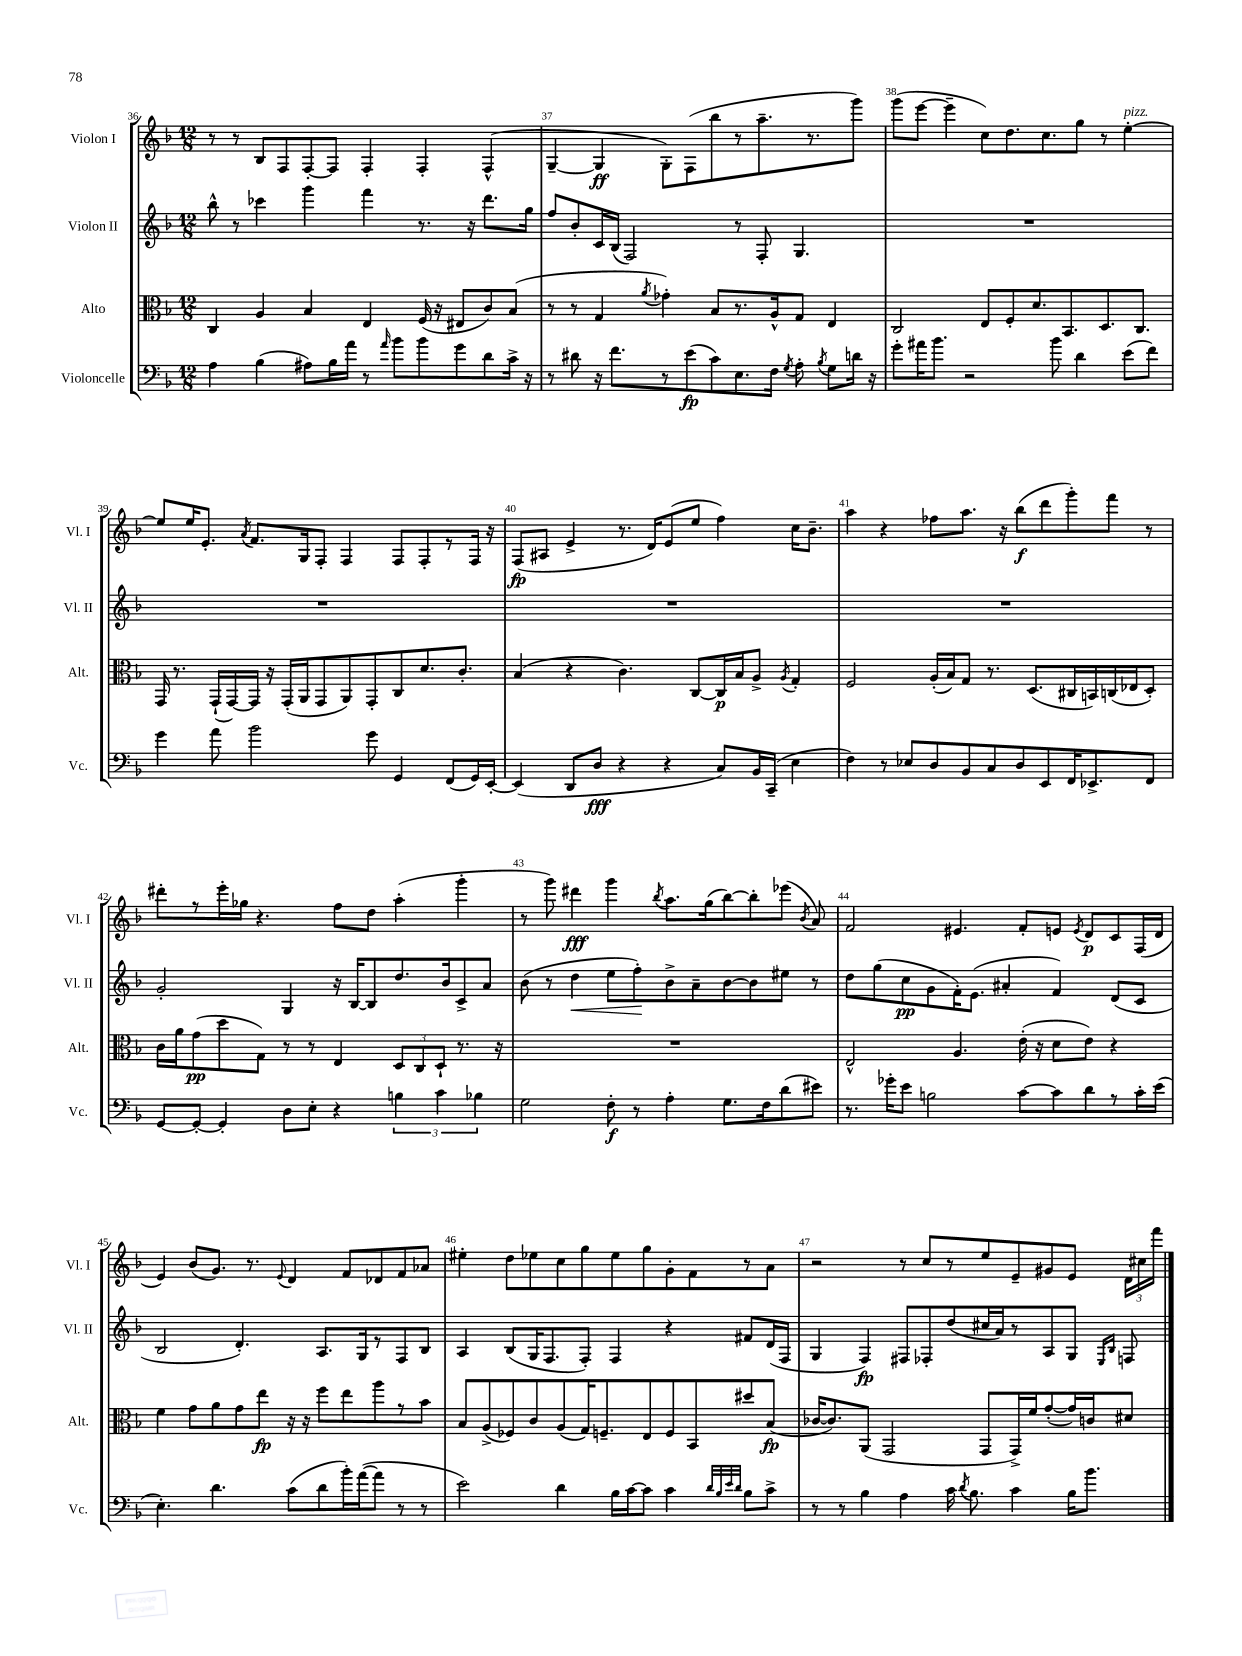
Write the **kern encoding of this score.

**kern	**kern	**kern	**kern
*staff4	*staff3	*staff2	*staff1
*clefF4	*clefC3	*clefG2	*clefG2
*k[b-]	*k[b-]	*k[b-]	*k[b-]
*M12/8	*M12/8	*M12/8	*M12/8
4A	4C	8bb-^^	8r
.	.	8r	8r
(4B-	4A	4ccc-	8B-
.	.	.	8F
8A#)	4B-	4ggg	[8F'
16B-	.	.	8F]
16a	.	.	.
8r	4E	4fff	4F'
16qqa	.	.	.
8b-	.	.	.
8b-	(16F	8.r	4F'
.	16r	.	.
8g	8E#	.	.
.	.	16r	.
8d	8c)	8.ddd	(4F^^
16c^	(8B-	.	.
16r	.	16gg	.
=	=	=	=
8r	8r	8ff	[4G~
8d#	8r	8b-'	.
16r	4G	16c	4G]
8.f	.	(16B-	.
.	.	2F)	.
.	8qa	.	.
8r	4g-')	.	8G')
(8e	.	.	(8F
8c)	8B-	.	8bb-
8.E	8.r	8r	8r
.	.	8F'	8.aa~
16F	16A^^	.	.
8qG	.	.	.
8A'	8G	4.G	.
.	.	.	8.r
8qB-	.	.	.
8G	4E	.	.
16d	.	.	8ggg)
16r	.	.	.
=	=	=	=
8g'	2C	1.r	(8ggg
16a#	.	.	[8eee
8.b-	.	.	.
.	.	.	4eee~]
2r	.	.	.
.	8E	.	8cc)
.	8F'	.	8.dd
.	8.d	.	.
.	.	.	8.cc
8b-	.	.	.
.	8.BB-	.	.
4d	.	.	8gg
.	8.D	.	8r
(8e	.	.	[4ee'
.	8.C	.	.
8f)	.	.	.
=	=	=	=
4g	16GG	1.r	8ee]
.	8.r	.	.
.	.	.	16ee
.	.	.	8.e'
8a	(16GG`	.	.
.	[16GG)	.	.
.	.	.	8qa
2b-	16GG]	.	8.f
.	16r	.	.
.	(16GG'	.	.
.	16AA	.	16G
.	8GG	.	8F'
.	8AA)	.	4F
8g	8GG'	.	.
4GG	8C	.	8F
.	8.d	.	8F'
(8FF	.	.	8r
.	8.c'	.	.
16GG)	.	.	16F
[16EE'	.	.	16r
=	=	=	=
(4EE]	(4B-	1.r	(8F
.	.	.	8A#
8DD	4r	.	4e^
8D	.	.	.
4r	4.c)	.	8.r
.	.	.	16d)
4r	.	.	(8e
.	[8C	.	8ee
8C)	16C]	.	4ff)
.	16B-	.	.
16BB-	8A^	.	.
(16CC~	.	.	.
.	8qA	.	.
4E	4G'	.	16cc
.	.	.	8.b-~
=	=	=	=
4F)	2F	1.r	4aa
8r	.	.	4r
8E-	.	.	.
8D	(16A'	.	8ff-
.	16B-)	.	.
8BB-	8G	.	8.aa
8C	8.r	.	.
.	.	.	16r
8D	.	.	(8bb-
.	(8.D	.	.
8EE	.	.	8ddd
16FF	16C#	.	8ggg')
8.EE-^	16BB)	.	.
.	(16C	.	8fff
.	16E-	.	.
8FF	8D')	.	8r
=	=	=	=
[8GG	16c	2g'	8ddd#'
.	16a	.	.
8GG'_	(8g	.	8r
4GG']	8dd	.	16eee'
.	.	.	16gg-
.	8G)	.	4.r
8D	8r	4G	.
8E'	8r	.	.
4r	4E	16r	8ff
.	.	[16B-	.
.	.	8B-]	8dd
6B	12D	8.dd	(4aa'
.	12C	.	.
6c	12D`	.	.
.	.	16b-	.
.	8.r	8c^	4ggg'
6B-	.	.	.
.	.	8a	.
.	16r	.	.
=	=	=	=
2G	1.r	(8b-	8r
.	.	8r	8ggg)
.	.	4dd	4ddd#
8F'	.	8ee	4ggg
8r	.	8ff')	.
.	.	.	8qbb-
4A'	.	8b-^	8.aa
.	.	8a~	.
.	.	.	(16gg
8.G	.	[8b-	[8bb-)
.	.	8b-]	8bb-']
16F	.	.	.
(8d	.	8ee#	(8eee-
.	.	.	8qb-
8e#)	.	8r	8a)
=	=	=	=
8.r	2E^^	8dd	2f
.	.	(8gg	.
16g-'	.	.	.
8e	.	8cc	.
2B	.	8g	.
.	4.A	16f')	4.e#
.	.	(8.e	.
.	.	4a#'	.
[8c	(16e'	.	8f'
.	16r	.	.
8c]	8d	4f)	8e
.	.	.	8qe
8d	8e)	.	8d
8r	4r	(8d	8c
16c'	.	8c	(16F
(16e	.	.	16d
=	=	=	=
4.E')	4f	2B-	4e)
.	8g	.	(8b-
4.d	8a	.	8.g)
.	8g	4.d')	.
.	.	.	8.r
.	8ee	.	.
.	.	.	8qqe
(8c	16r	.	4d
.	16r	.	.
8d	8ff	8.A	.
16b-')	8ee	.	8f
([16a	.	16G	.
8a]	8aa	8r	8d-
8r	8r	8F	8f
8r	8b-	8B-	8a-
=	=	=	=
2e)	8B-	4A	4ee#'
.	(8A^	.	.
.	8F-)	(8B-	8dd
.	8c	16G	8ee-
.	.	8.F	.
4d	(8A	.	8cc
.	16G)	8F')	8gg
.	8.F~	.	.
16B-	.	4F	8ee-
[16c	.	.	.
8c]	8E	.	8gg
4c	8F	4r	8g'
.	8BB-	.	8f
32qqd	.	.	.
32qqB-	.	.	.
32qqe	.	.	.
32qqd	.	.	.
8B-	8dd#	8f#	8r
8c^	(8B-	(16d	8a
.	.	16F	.
=	=	=	=
8r	[16c-	4G	2r
.	8.c-])	.	.
8r	.	.	.
4B-	(8AA	4F)	.
.	2GG	.	.
4A	.	8F#	8r
.	.	8F-'	8cc
16c	.	(8dd	8r
8qd	.	.	.
8.B-	.	.	.
.	8GG	16cc#	8ee
.	.	16a)	.
4c	16GG^)	8r	8e~
.	16f	.	.
.	([8g'	8A	8g#
16B-	16g])	8G	8e
8.b-	16c	.	.
.	.	16qqE	.
.	.	16qqB-	.
.	8d#	8F	24d
.	.	.	24cc#
.	.	.	24fff
==	==	==	==
*-	*-	*-	*-
